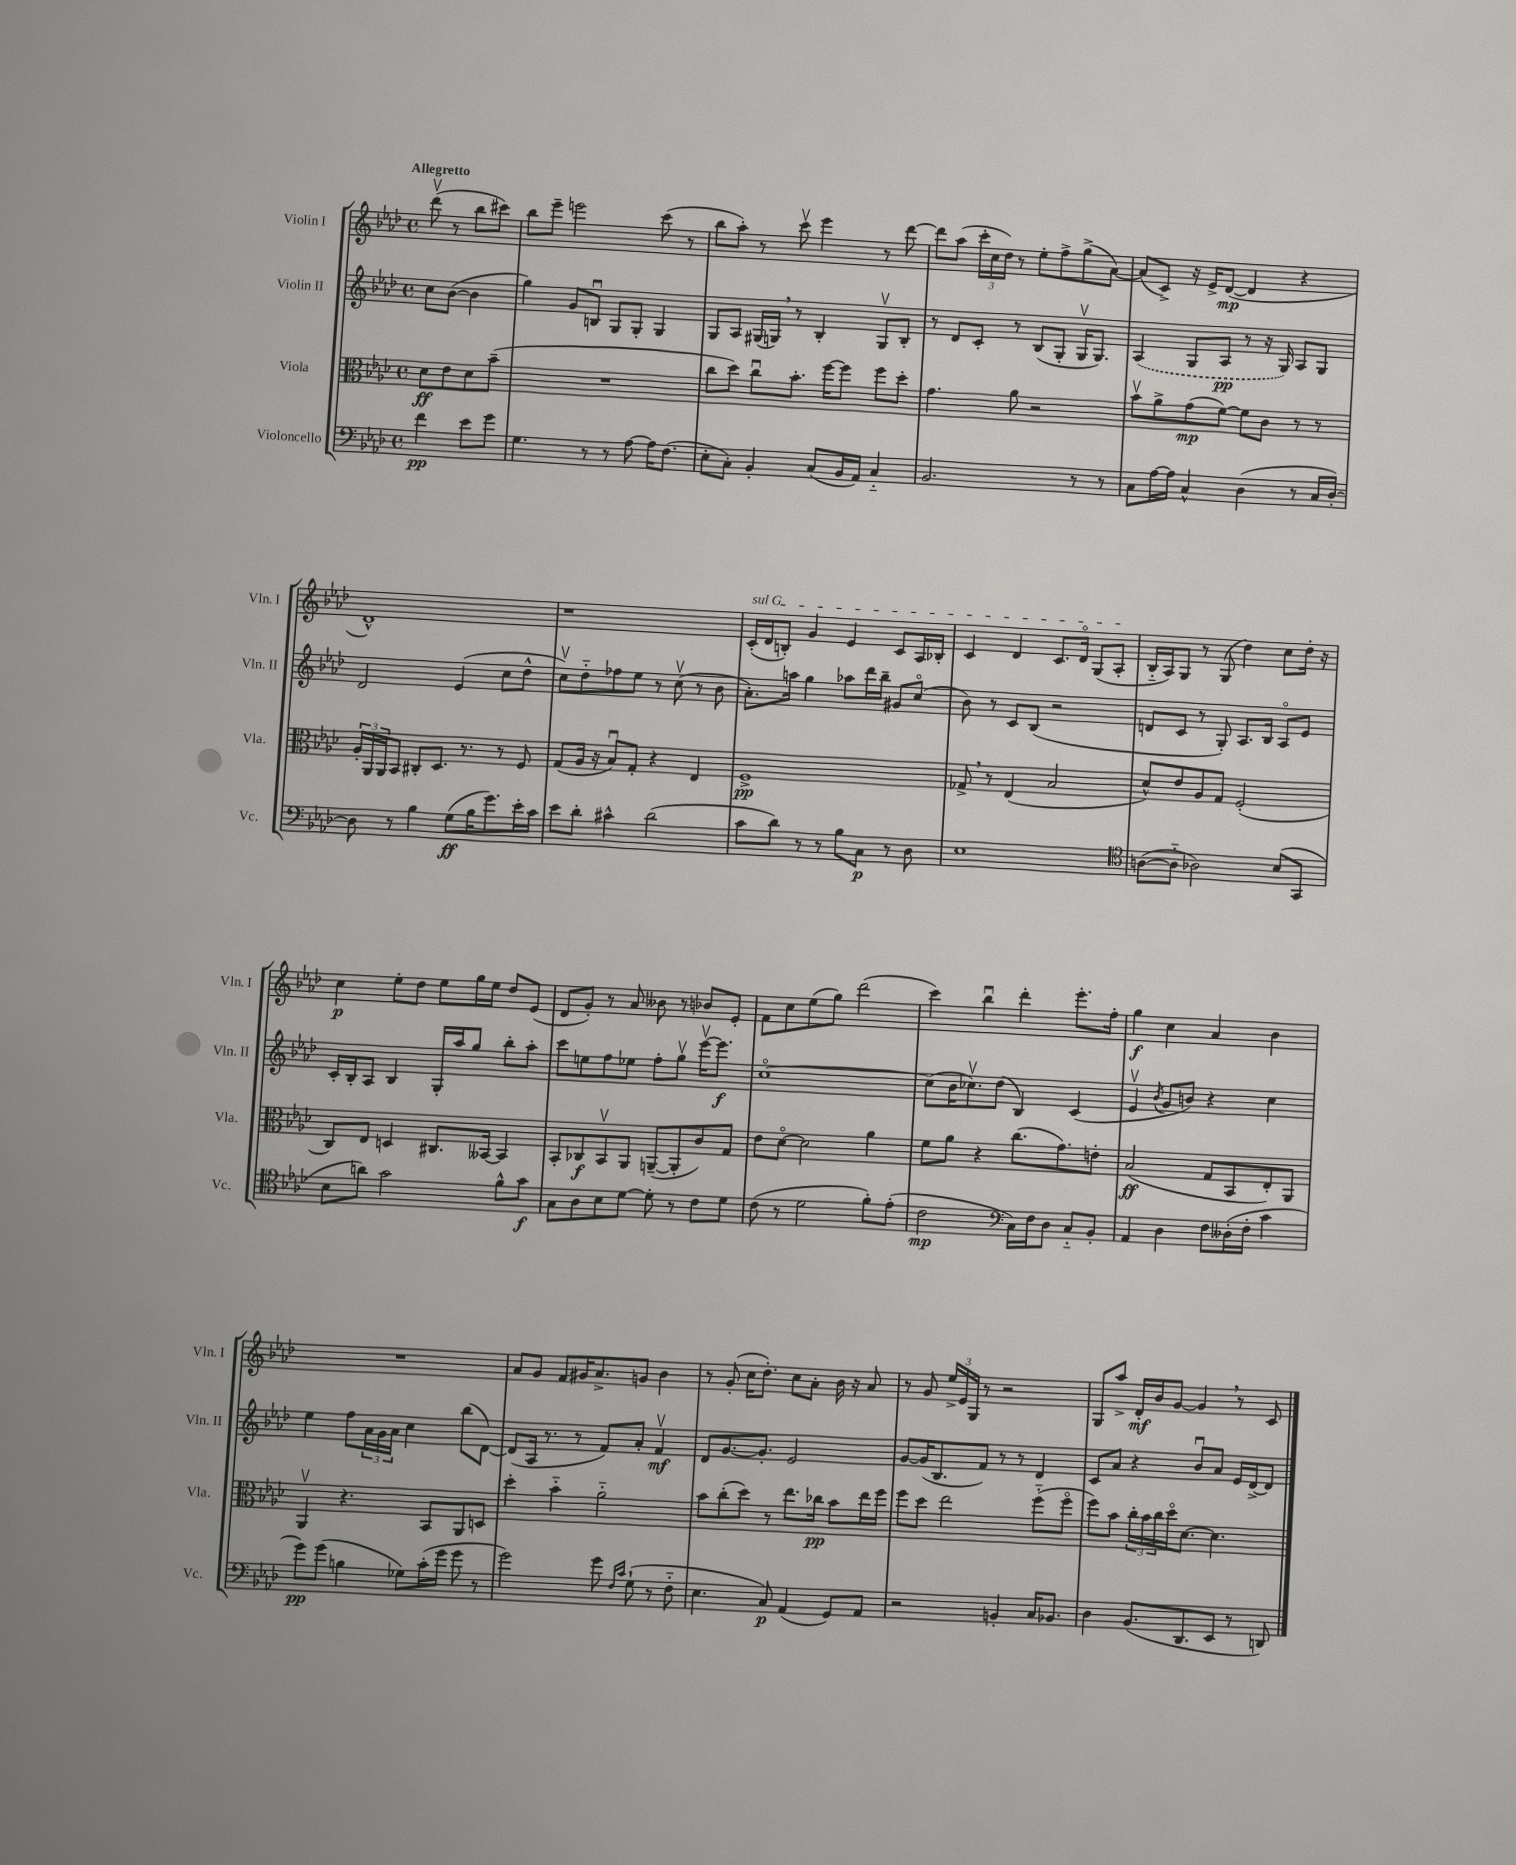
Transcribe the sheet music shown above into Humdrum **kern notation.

**kern	**kern	**kern	**kern
*staff4	*staff3	*staff2	*staff1
*clefF4	*clefC3	*clefG2	*clefG2
*k[b-e-a-d-]	*k[b-e-a-d-]	*k[b-e-a-d-]	*k[b-e-a-d-]
*M4/4	*M4/4	*M4/4	*M4/4
*met(c)	*met(c)	*met(c)	*met(c)
4f	8d-	8cc	(8ddd-v
.	8e-	([8b-	8r
8e-	8d-	4b-]	8bb-
8g	(8b-~	.	8ccc#)
=	=	=	=
4.G	1r	4gg)	8bb-
.	.	.	8eee-~
.	.	8g	2eee
8r	.	8Bu	.
8r	.	8G	.
[8A-	.	8G'	.
16A-]	.	4G	(8ccc
(8.F	.	.	.
.	.	.	8r
=	=	=	=
8E-'	8cc	8G	8bb-
8C')	8dd-)	8A-	8aa-')
4BB-'	8ccu	(16G#	8r
.	.	16G)	.
.	8.b-'	8r	8cccv
(8C	.	4B-'	4eee-
.	[16ff	.	.
16BB-	8ff]	.	.
16AA-)	.	.	.
4C'~	8ff	8Gv	8r
.	8dd-'	8B-'	[8ddd-
=	=	=	=
2.BB-	4.g	8r	8ddd-]
.	.	8d-	(8aa-
.	.	8c'	24ccc'
.	.	.	24cc
.	.	.	24dd-)
.	8a-	8r	8r
.	2r	(8B-	8ee-'
.	.	8G'	8ff^
8r	.	16Gv	(8gg^
.	.	8.G)	.
8r	.	.	[8a-)
=	=	=	=
8C	8b-v	(4A-	(8a-]
[16A-	8a-^	.	8c^)
16A-]	.	.	.
4C^^	(8g	8G	16r
.	.	.	16e-^
.	[8f)	8A-	([8d-
(4D-	8f]	8r	4d-]
.	8c	16r	.
.	.	16G)	.
8r	8r	8A-	4r
16C	8r	8G	.
[16D-')	.	.	.
=	=	=	=
8D-]	24A-'	2d-	1d-^^)
.	24AA-	.	.
.	24AA-	.	.
8r	8BB-	.	.
4B-	8C#'	.	.
.	8.D-	.	.
(8G	.	(4e-	.
.	8.r	.	.
16B-	.	.	.
8.g)	.	.	.
.	8r	8cc	.
16e-'	8F	8dd-^^	.
16c	.	.	.
=	=	=	=
8e-	(8G	8ccv)	1r
8d-'	16A-	8dd-'~	.
.	16r	.	.
4c#^^	8B-u)	8ff-	.
.	8G'	8ee-	.
(2d-	4r	8r	.
.	.	(8ccv	.
.	4E-	8r	.
.	.	8b-	.
=	=	=	=
8c	1F^	8.a-')	(16c'
.	.	.	16d-
8d-)	.	.	8B')
.	.	16aa	.
8r	.	4gg	4g
8r	.	.	.
8B-	.	8aa-	4e-
8C	.	16ddd-	.
.	.	16bb-~	.
8r	.	8g#	8c
8D-	.	(8cco	16A-
.	.	.	16B-'
=	=	=	=
1E-	8G-^	8b-)	4c
.	8r	8r	.
.	(4E-	8c	4d-
.	.	(8B-	.
.	2B-	2r	8.c
.	.	.	16d-o
.	.	.	(8G
.	.	.	8A-'
=	=	=	=
*clefC4	*	*	*
([8A	8d-^^)	8d	16B-'~
.	.	.	16A-)
8A'~]	8e-	8c	8G
2A-)	8A-	8r	8r
.	8G	8G')	(8G
.	(2F'	8.A-	4dd-)
.	.	16B-	.
(8B-	.	8A-o	8cc
8GG	.	8e-	16dd-'
.	.	.	16r
=	=	=	=
8B-	8C)	16c'	4cc
.	.	16B-'	.
8a)	8E-	8A-	.
2g	4D	4B-	8ee-'
.	.	.	8dd-
.	8.C#	16G'	8ee-
.	.	16aa-	.
.	.	8gg	16gg
.	[16BB--	.	16ee-
8f^^	4BB--]	8bb-'	8dd-
8g	.	8aa-'	(8e-
=	=	=	=
8G	8BB-'	8ccc	8d-
8A-	8C-	8ee	8g')
8B-	8BB-v	8ff	8r
[8d-	8AA-	8ee-	8a-
8d-']	([8AA~	8ff'	8b--
8r	8AA']	8ggv	8r
8c	8c)	[16eee-v	8b-
.	.	8.eee-]	.
8d-	8G	.	8e-'
=	=	=	=
(8c	8e-	[1cco	8f
8r	[8d-o	.	8cc
2d-	2d-]	.	(8ee-
.	.	.	8gg)
.	.	.	(2ddd-
8f')	4a-	.	.
(8e-'	.	.	.
=	=	=	=
2c	8f	(8cc]	4ccc)
.	8a-	16b-	.
.	.	8.cc-v)	.
.	4r	.	4bb-u
.	.	(8dd-	.
*clefF4	*	*	*
16C)	(8.cc	4B-)	4ddd-'
16F	.	.	.
8D-	.	.	.
.	8.g)	.	.
8C'~	.	(4c	8.eee-'
8BB-'	8e'	.	.
.	.	.	16ff'
=	=	=	=
4AA-	(2B-	4e-v	4gg
.	.	8qb-	.
4D-	.	8g	4cc
.	.	8b)	.
8F	8G	4r	4a-
(16D--'	8BB-	.	.
16F'	.	.	.
4c	8E-')	4cc	4b-
.	8AA-	.	.
=	=	=	=
8g)	4AA-v	4ee-	1r
(8g	.	.	.
4B	4.r	8ff	.
.	.	24a-	.
.	.	24g	.
.	.	24a-	.
8G-)	.	4cc	.
(16c'	8BB-	.	.
16g	.	.	.
8g	8AA-	(8bb-	.
8r	8D	[8d-)	.
=	=	=	=
2g)	4dd-'	(8d-]	8a-
.	.	16A-	8g
.	.	8.r	.
.	4b-'~	.	8f
.	.	8r	16g#
.	.	.	8.a-^
8g	2a-'~	8f)	.
16qqF	.	.	.
16qqc	.	.	.
(8G`	.	8a-'	8g
8r	.	4fv	4b-
8F'~	.	.	.
=	=	=	=
4.E-	8b-	8d-	8r
.	(8cc'	[8.g	(8g'
.	8dd-)	.	16cc
.	.	8.g']	8.dd-')
8C)	8r	.	.
(4AA-	8.ee-	2e-	8cc
.	.	.	8a-'
.	16cc-	.	.
8GG)	8b-	.	16b-
.	.	.	16r
8AA-	16ee-	.	8a-
.	16ff	.	.
=	=	=	=
2r	8ff	[8g	8r
.	8dd-	(16g]	8g
.	.	8.B-	.
.	2ee-	.	24ee-^
.	.	.	24e-
.	.	.	24G
.	.	8f)	8r
4BB'	.	8r	2r
.	.	8r	.
16C	(8ff'~	4d-	.
8.BB-	.	.	.
.	8ffo	.	.
=	=	=	=
4D-	8ff)	8c	8G
.	8b-	8a-	8aa-^
(8.BB-	24cc'	4r	16d-'
.	24b-	.	.
.	.	.	16b-
.	24cc	.	.
.	16dd-o	.	[8g
8.DD-	[8.d-	.	.
.	.	8b-u	4g]
8EE-	4.d-]	8a-	.
8r	.	16e-	8r
.	.	[16d-^	.
8DD)	.	8d-]	8c
==	==	==	==
*-	*-	*-	*-
